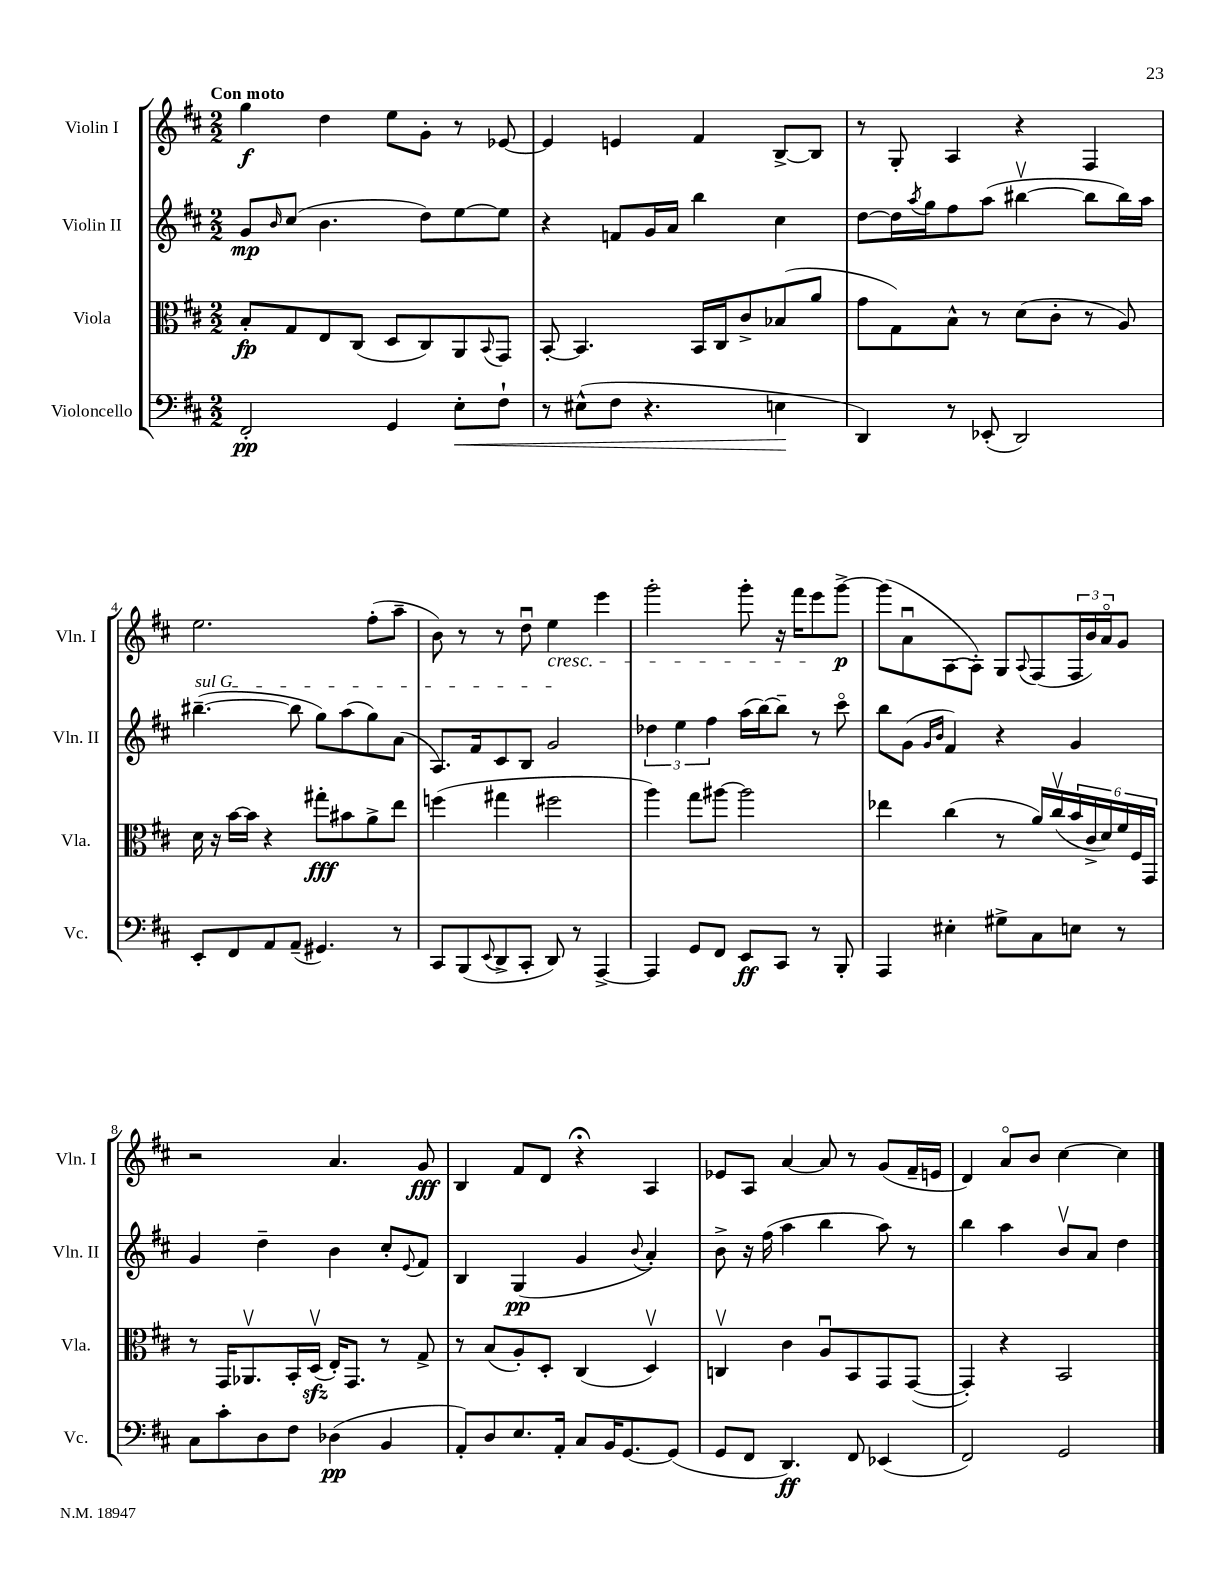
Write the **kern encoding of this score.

**kern	**dynam	**kern	**dynam	**kern	**dynam	**kern	**dynam
*part4	*part4	*part3	*part3	*part2	*part2	*part1	*part1
*staff4	*staff4	*staff3	*staff3	*staff2	*staff2	*staff1	*staff1
*I"Violoncello	*	*I"Viola	*	*I"Violin II	*	*I"Violin I	*
*I'Vc.	*	*I'Vla.	*	*I'Vln. II	*	*I'Vln. I	*
*clefF4	*	*clefC3	*	*clefG2	*	*clefG2	*
*k[f#c#]	*	*k[f#c#]	*	*k[f#c#]	*	*k[f#c#]	*
*M2/2	*	*M2/2	*	*M2/2	*	*M2/2	*
=1	=1	=1	=1	=1	=1	=1	=1
!	!	!	!	!	!	!LO:TX:a:B:t=Con moto	!
2FF#'/	pp	8B'/L	fp	8g/L	mp	4gg\	f
.	.	.	.	16qqb/	.	.	.
.	.	8G/	.	(8cc#/J	.	.	.
.	.	8E/	.	4.b\	.	4dd\	.
.	.	(8C#/J	.	.	.	.	.
4GG/	.	8D/L	.	.	.	8ee\L	.
.	.	8C#/)	.	8dd\L)	.	8g'\J	.
!	!LO:HP:b	!	!	!	!	!	!
8E'\L	<	8AA/	.	[8ee\	.	8r	.
.	.	8qqBB/	.	.	.	.	.
8F#`\J	.	8GG/J	.	8ee\J]	.	[8e-X/	.
=2	=2	=2	=2	=2	=2	=2	=2
8r	.	[8BB'/	.	4r	.	4e-/]	.
(8E#X^^\L	.	4.BB/]	.	.	.	.	.
8F#\J	.	.	.	8fn/L	.	4en/	.
4.r	.	.	.	16g/L	.	.	.
.	.	.	.	16a/JJ	.	.	.
.	.	16BB/LL	.	4bb\	.	4f#/	.
.	.	16C#/J	.	.	.	.	.
.	.	8c#^/	.	.	.	.	.
4En\	.	(8B-X/	.	4cc#\	.	[8B^/L	.
.	.	8a/J	.	.	.	8B/J]	.
.	[	.	.	.	.	.	.
=3	=3	=3	=3	=3	=3	=3	=3
4DD/)	.	8g\L	.	[8dd\L	.	8r	.
.	.	8G\)	.	16dd\L]	.	8G'/	.
.	.	.	.	8qaa/	.	.	.
.	.	.	.	16gg\J	.	.	.
8r	.	8B^^\J	.	8ff#\	.	4A/	.
(8EE-X'/	.	8r	.	(8aa\J	.	.	.
2DD/)	.	(8d\L	.	[4bb#Xv\	.	4r	.
.	.	8c#'\J	.	.	.	.	.
.	.	8r	.	8bb#\L]	.	4F#/	.
.	.	8A/)	.	16bb#\L)	.	.	.
.	.	.	.	16aa\JJ	.	.	.
!!LO:LB:g=z
=4	=4	=4	=4	=4	=4	=4	=4
!	!	!	!	!LO:TX:a:i:t=sul G	!	!	!
8EE'/L	.	16d\	.	([4.bb#X~\	.	2.ee\	.
.	.	16r	.	.	.	.	.
8FF#/	.	[16b\LL	.	.	.	.	.
.	.	16b\JJ]	.	.	.	.	.
8AA/	.	4r	.	.	.	.	.
(8AA~/J	.	.	.	8bb#\]	.	.	.
4.GG#X/)	.	8gg#X'\L	fff	8gg\L)	.	.	.
.	.	8b#X\	.	(8aa\	.	.	.
.	.	8a^\	.	8gg\)	.	(8ff#'\L	.
8r	.	8ee\J	.	(8a\J	.	8aa~\J	.
=5	=5	=5	=5	=5	=5	=5	=5
8CC#/L	.	(4ffn\	.	8.A/L)	.	8b\)	.
(8BBB/	.	.	.	.	.	8r	.
.	.	.	.	16f#/k	.	.	.
8qqEE/	.	.	.	.	.	.	.
8DD^/	.	4gg#X\	.	8c#/	.	8r	.
8CC#'/J	.	.	.	8B/J	.	8ddu\	.
!	!	!	!	!	!	!LO:TX:b:i:t=cresc.	!
8DD/)	.	2ff#X\	.	2g/	.	4ee\	.
8r	.	.	.	.	.	.	.
[4AAA^/	.	.	.	.	.	4eee\	.
=6	=6	=6	=6	=6	=6	=6	=6
4AAA/]	.	4aa\)	.	6dd-X\	.	2ggg'\	.
.	.	.	.	6ee\	.	.	.
8GG/L	.	8gg\L	.	.	.	.	.
.	.	.	.	6ff#\	.	.	.
8FF#/J	.	[8aa#X\J	.	.	.	.	.
8EE/L	ff	2aa#\]	.	(16aa\LL	.	8ggg'\	.
.	.	.	.	[16bb\J)	.	.	.
8CC#/J	.	.	.	8bb~\J]	.	16r	.
.	.	.	.	.	.	16fff#\KL	.
8r	.	.	.	8r	.	8eee\	.
8BBB'/	.	.	.	8ccc#\	.	[8ggg^\J	p
=7	=7	=7	=7	=7	=7	=7	=7
4AAA/	.	4ee-X\	.	8bb\L	.	(8ggg\L]	.
.	.	.	.	(8g\J	.	8au\	.
.	.	.	.	16qqg/LL	.	.	.
.	.	.	.	16qqb/JJ	.	.	.
4E#X'\	.	(4cc#\	.	4f#/)	.	[8A\	.
.	.	.	.	.	.	8A'\J])	.
8G#X^\L	.	8r	.	4r	.	8G/L	.
.	.	.	.	.	.	8qqA/	.
8C#\	.	16a/LL)	.	.	.	(8F#/	.
.	.	(16cc#v/	.	.	.	.	.
8En\J	.	24b/	.	4g/	.	24F#/L	.
.	.	24c#^/	.	.	.	24b/)	.
.	.	24d/)	.	.	.	24a/J	.
8r	.	24f#/	.	.	.	8g/J	.
.	.	24F#/	.	.	.	.	.
.	.	24GG/JJ	.	.	.	.	.
!!LO:LB:g=z
=8	=8	=8	=8	=8	=8	=8	=8
8C#\L	.	8r	.	4g/	.	2r	.
8c#'\	.	16GG/KL	.	.	.	.	.
.	.	8.AA-Xv/	.	.	.	.	.
8D\	.	.	.	4dd~\	.	.	.
8F#\J	.	16BB'/L	.	.	.	.	.
.	.	(16Dzzv/JJ	.	.	.	.	.
(4D-X\	pp	16E'/KL)	.	4b\	.	4.a/	.
.	.	8.GG/J	.	.	.	.	.
4BB/	.	8r	.	8cc#'/L	.	.	.
.	.	.	.	8qqe/	.	.	.
.	.	8G^/	.	8f#/J	.	8g/	fff
=9	=9	=9	=9	=9	=9	=9	=9
8AA'/L)	.	8r	.	4B/	.	4B/	.
8D/	.	(8B/L	.	.	.	.	.
8.E/	.	8A'/)	.	(4G/	pp	8f#/L	.
.	.	8D'/J	.	.	.	8d/J	.
16AA'/Jk	.	.	.	.	.	.	.
8C#/L	.	(4C#/	.	4g/	.	4r;<	.
16BB/K	.	.	.	.	.	.	.
[8.GG/	.	.	.	.	.	.	.
.	.	.	.	8qqb/	.	.	.
.	.	4Dv/)	.	4a'/)	.	4A/	.
(8GG/J]	.	.	.	.	.	.	.
=10	=10	=10	=10	=10	=10	=10	=10
8GG/L	.	4Cnv/	.	8b^\	.	8e-X/L	.
8FF#/J	.	.	.	16r	.	8A/J	.
.	.	.	.	(16ff#\	.	.	.
4.DD/)	ff	4c#\	.	4aa\	.	[4a/	.
.	.	8Au/L	.	4bb\	.	8a/]	.
8FF#/	.	8BB/	.	.	.	8r	.
(4EE-X/	.	8GG/	.	8aa\)	.	(8g/L	.
.	.	([8GG/J	.	8r	.	16f#~/L	.
.	.	.	.	.	.	16en/JJ	.
=11	=11	=11	=11	=11	=11	=11	=11
2FF#/)	.	4GG'/])	.	4bb\	.	4d/)	.
.	.	4r	.	4aa\	.	8a/L	.
.	.	.	.	.	.	8b/J	.
2GG/	.	2BB/	.	8bv/L	.	[4cc#\	.
.	.	.	.	8a/J	.	.	.
.	.	.	.	4dd\	.	4cc#\]	.
==	==	==	==	==	==	==	==
*-	*-	*-	*-	*-	*-	*-	*-
